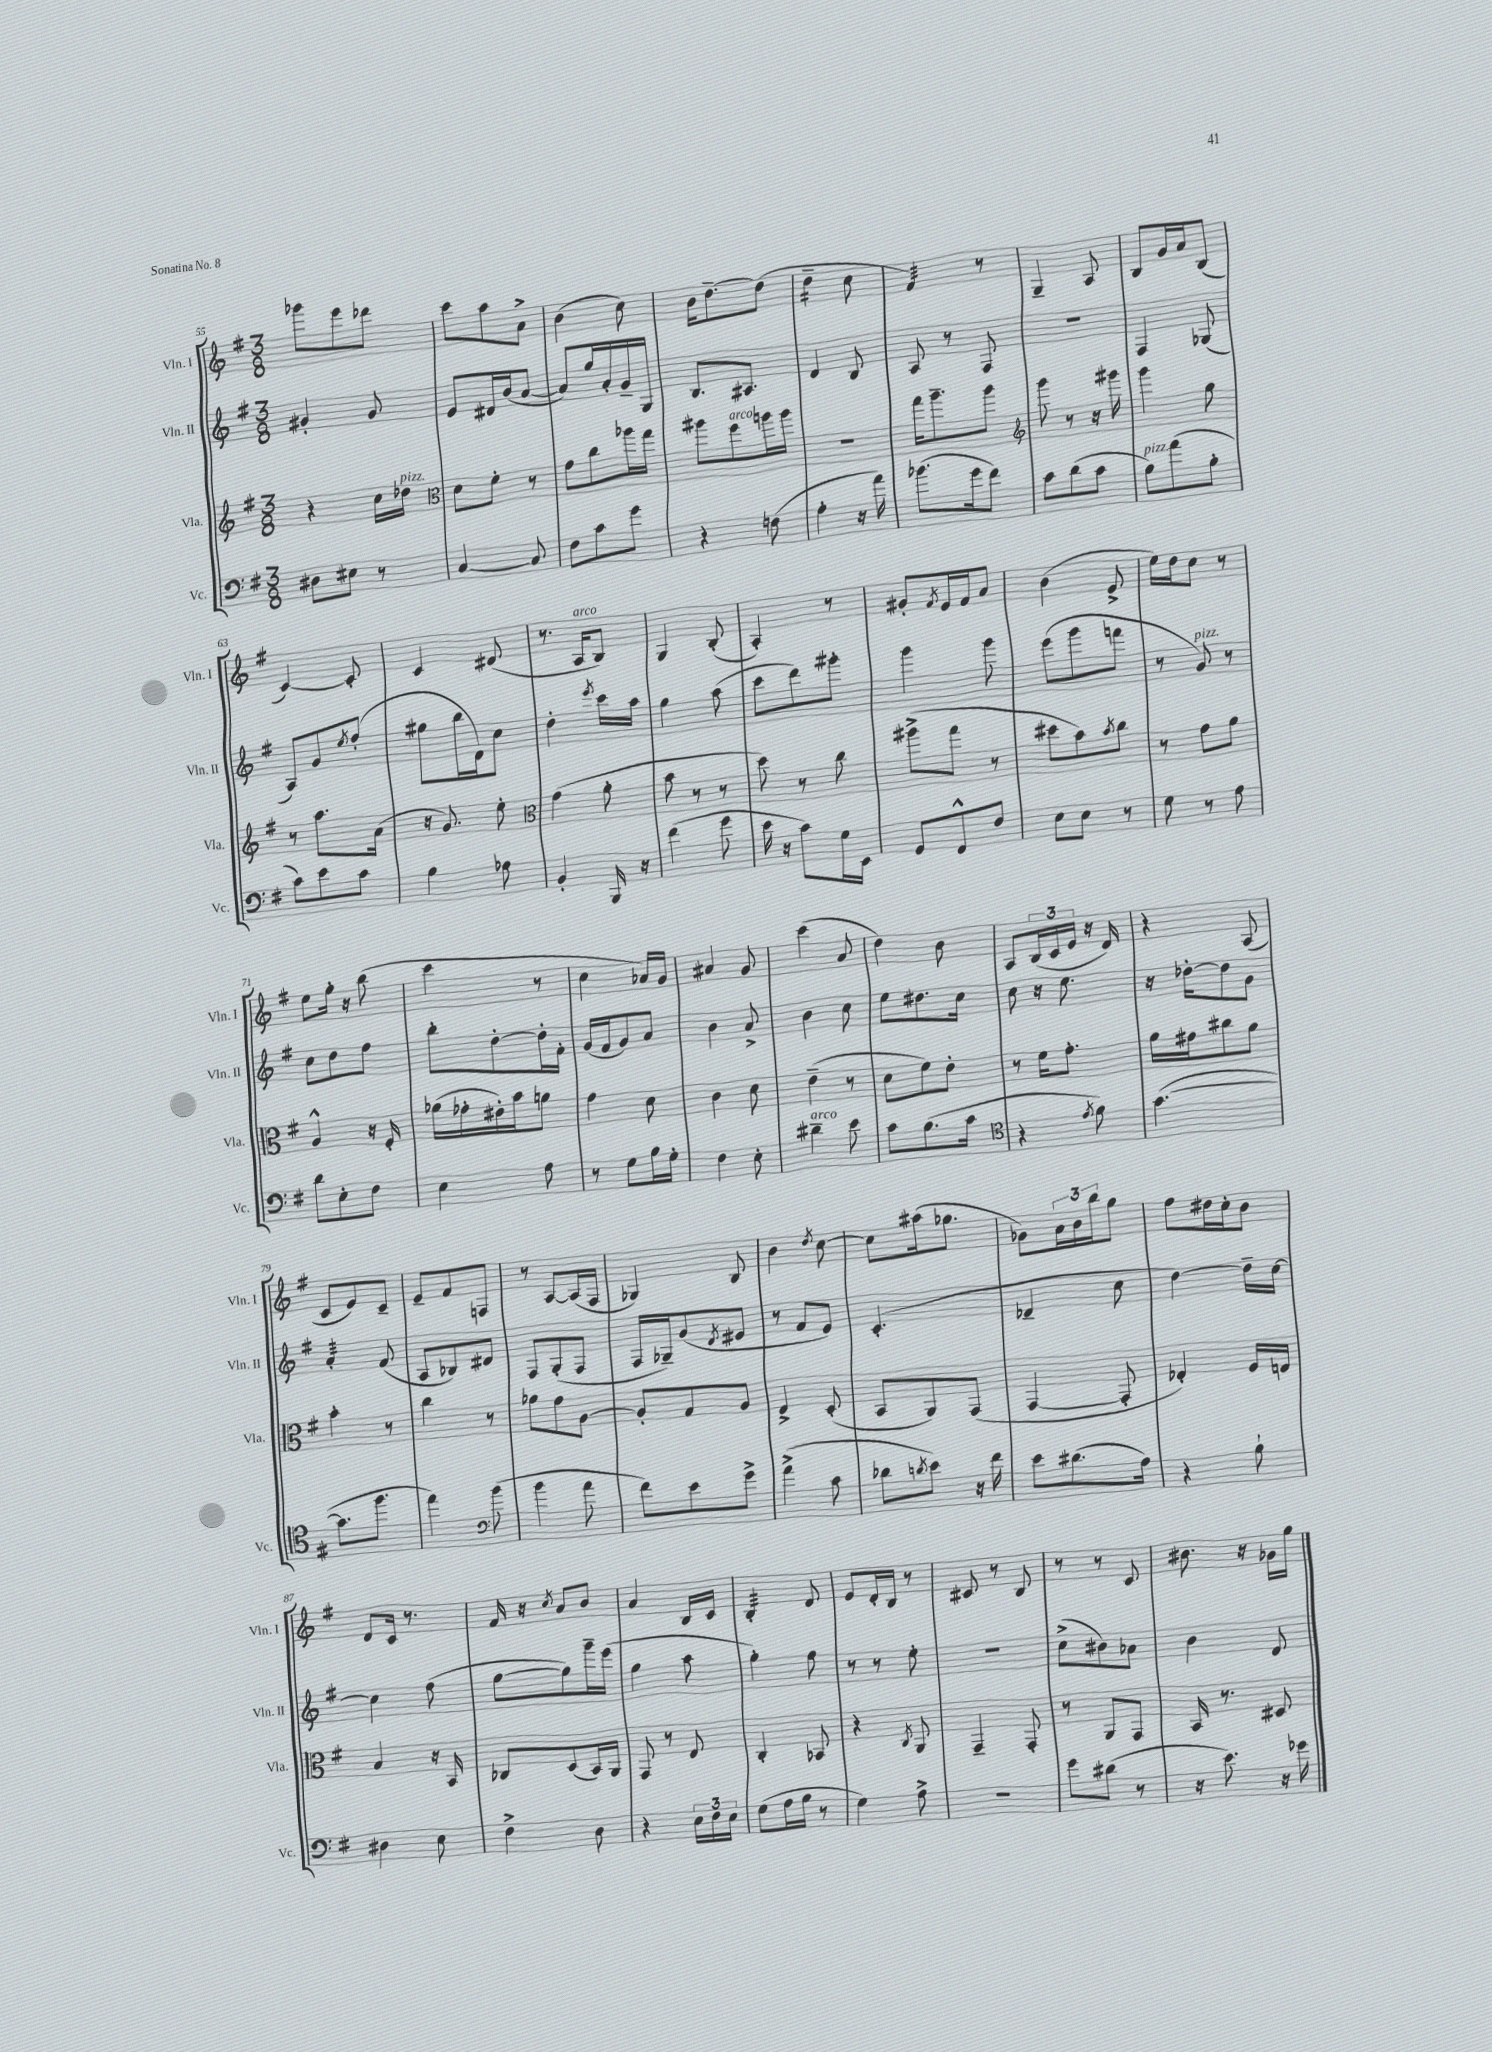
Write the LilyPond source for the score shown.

<<
\new StaffGroup <<
\new Staff = "s0" \with { instrumentName = "Vln. I" shortInstrumentName = "Vln. I" } {
    \clef treble \key g \major \numericTimeSignature \time 3/8
    ges'''8 e'''8 des'''8 |
    c'''8 a''8 a'8-> |
    b'4( c''8) |
    b'16 d''8.~-- d''8( |
    d''4:16-- c''8 |
    fis'4:32) r8 |
    g4-- a8 |
    b8 g'16 a'16 b8( |
    c'4~) c'8-. |
    c'4 dis'8( |
    r8. a16^\markup { \italic "arco" } b8) |
    g4 b8-.( |
    a4-.) r8 |
    gis'8-. \acciaccatura { fis'8 } e'16 fis'16 a'8 |
    b'4( e'8-> |
    e''16) d''16 c''8 r8 |
    e''8 g''16-. r16 b''8( |
    c'''4 r8 |
    c''4 aes'16) g'16 |
    ais'4 g'8 |
    c'''4( a'8 |
    d''4) b'8 |
    a8 \tuplet 3/2 { b16( c'16 e'16 } r16 d'16) |
    r4 a8( |
    c'8 e'8) c'8-- |
    e'8-- fis'8 f8 |
    r8 a8~ a16( fis16 |
    ges4) b8 |
    b'4 \acciaccatura { d''8 } c''8~ |
    c''8 ais''16( ges''8. |
    ges'8) \tuplet 3/2 { a'16 b'16 b''16 } g''8 |
    fis''8 dis''16 c''16-. b'8 |
    d'8 c'16 r8. |
    fis'16 r16 \acciaccatura { c''8 } a'8 b'8 |
    a'4 b16 c'16 |
    b4:32-. d'8 |
    e'8 d'16-. b16 r8 |
    cis'8 r8 b8 |
    r8 r8 c'8 |
    bis'8. r16 ges'16 g''16 \bar "|." |
}
\new Staff = "s1" \with { instrumentName = "Vln. II" shortInstrumentName = "Vln. II" } {
    \clef treble \key g \major \numericTimeSignature \time 3/8
    gis'4-. gis'8 |
    e'8 dis'16 b'16( a'8~ |
    a'8) g''16 a'16-. g'16-- g16 |
    b8. ais8. |
    d'4 b8 |
    a8 r8 fis8 |
    R4. |
    fis4 ges8( |
    a8) g'8 \acciaccatura { e''8 } fis''8-.( |
    gis''8 b''16 d'16) c''8 |
    d''4-. \acciaccatura { e'''8 } c'''16 a''16 |
    g''4 a''8( |
    c'''8 d'''8) gis'''8-. |
    g'''4 g'''8 |
    e'''8( g'''8 f'''8 |
    r8 g'8^\markup { \italic "pizz." }) r8 |
    c''8 d''8 fis''8 |
    b''8-. d''8~-. d''16-. fis'16-. |
    g'16( fis'16 g'8) a'8 |
    b'4 a'8-> |
    b'4 c''8 |
    e''8 dis''8. c''16 |
    c''8 r16 e''8. |
    r16 des''16~-. des''8 g'8 |
    a'4:32-. fis'8( |
    a8 bes8) dis'8 |
    fis8 g8-.( fis8 |
    fis16 ges16--) g'8( \acciaccatura { d'8 } eis'8 |
    r8 fis'8 e'8) |
    c'4.-.( |
    des'4-- c''8 |
    d''4~) d''16-- c''16~ |
    c''4 fis''8( |
    g''8~ g''8) g'''16-- e'''16( |
    g''4 a''8 |
    g''4-.) fis''8 |
    r8 r8 e''8-. |
    R4. |
    c''8->( bis'8) aes'8 |
    b'4 d'8 \bar "|." |
}
\new Staff = "s2" \with { instrumentName = "Vla." shortInstrumentName = "Vla." } {
    \clef treble \key g \major \numericTimeSignature \time 3/8
    r4 c''16 des''16^\markup { \italic "pizz." } |
    \clef alto d'8 fis'8-. r8 |
    g'8 c''8 aes''16 g''16 |
    ais''8 fis''8^\markup { \italic "arco" } a''16 a''16 |
    R4. |
    g''16 a''8.-- a''8 |
    \clef treble g'''8 r8 r16 gis'''16 |
    g'''4 g''8 |
    r8 a''8. a'16( |
    r16 g'8.) e''8-. |
    \clef alto g'4( a'8-. |
    b'8 r8 r8 |
    d''8) r8 c''8 |
    ais''8->( g''8 r8 |
    dis''8 b'8) \acciaccatura { b'8 } c''8 |
    r8 g'8 a'8 |
    a4-^ r16 fis16-. |
    aes'16( ges'16-. eis'16-.) b'16 a'8 |
    g'4 d'8 |
    c'4 d'8 |
    e'4--( r8 |
    d'8 fis'8) e'8-. |
    r8 fis'16 g'8.-. |
    a'16 gis'16 cis''8 a'8 |
    b'4-. r8 |
    c''4 r8 |
    aes'8 g'8 a8~ |
    a8-. g8 a8 |
    e4-> d8-.( |
    b,8 a,8) g,8( |
    g,4~ g,8-. |
    ees4-.) fis16 e16 |
    b4 r16 b,16 |
    ces8 d8( b,16) a,16 |
    g,8 r8 e8 |
    c4-. bes,8 |
    r4 \acciaccatura { c8 } a,8 |
    g,4-- g,8-. |
    r8 a,8 g,8 |
    b,16 r8. dis8 \bar "|." |
}
\new Staff = "s3" \with { instrumentName = "Vc." shortInstrumentName = "Vc." } {
    \clef bass \key g \major \numericTimeSignature \time 3/8
    dis8 eis8 r8 |
    c4~ c8 |
    fis8 c'8 g'8 |
    r4 f8( |
    a4-. r16 a'16) |
    bes'8.( g'16 fis'8) |
    c'8 d'8( c'8 |
    b8^\markup { \italic "pizz." }) a'8( b8-. |
    c'8) e'8 c'8 |
    b4 aes8 |
    b,4-. b,,16 r16 |
    fis'4( g'8 |
    e'16 r16 c'8) g16 e,16 |
    g,8 fis,8-^ fis8 |
    e8 e8 r8 |
    g8 r8 a8 |
    d'8 e8-. fis8 |
    e4 a8 |
    r8 g8 b16 g16-. |
    fis4 e8-. |
    dis'4--^\markup { \italic "arco" } e'8 |
    c'8 b8.( c'16 |
    \clef tenor r4 \acciaccatura { e'8 } fis'8) |
    g'4.~( |
    g'8. fis''8. |
    e''4) \clef bass b'8( |
    b'4 a'8 |
    fis'8) e'8 g'8-> |
    a'4->( c'8 |
    des'8 \acciaccatura { d'8 } e'8) r16 fis'16 |
    e'8 dis'8.( a16) |
    r4 b8-! |
    dis4 e8 |
    fis4-> d8 |
    r4 \tuplet 3/2 { e16 fis16 e16 } |
    g8( a16 b16 r8 |
    g4) a8-> |
    R4. |
    g'8 dis'8( r8 |
    r16 e'8.) r16 ges'16 \bar "|." |
}
>>
>>
\layout { \context { \Score currentBarNumber = #55 } }
